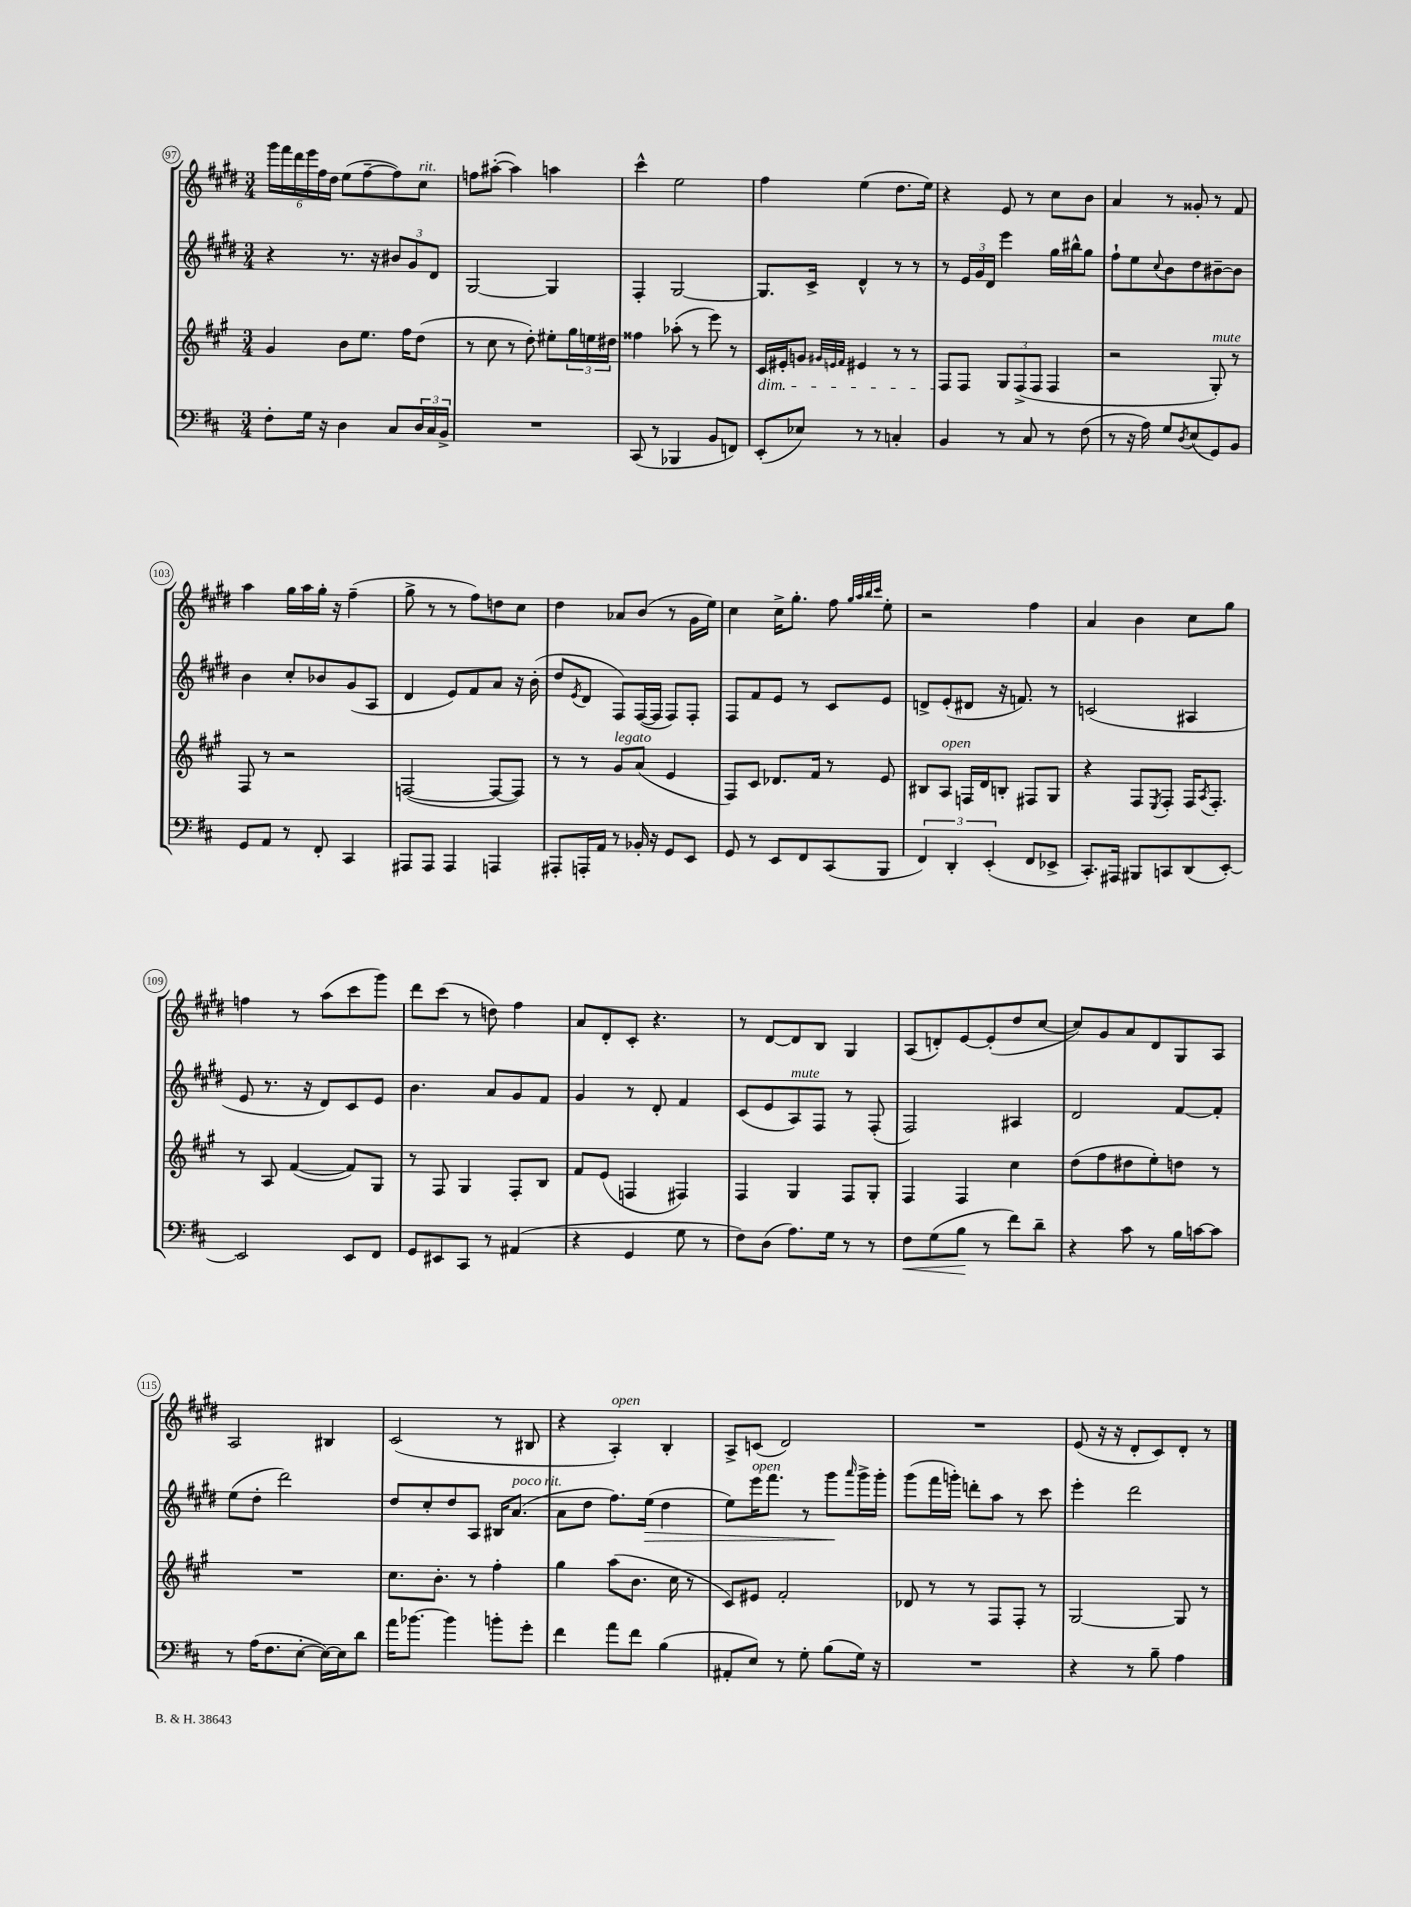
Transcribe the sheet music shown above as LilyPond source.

<<
\new StaffGroup <<
\new Staff = "s0" {
    \clef treble \key e \major \numericTimeSignature \time 3/4
    \tuplet 6/4 { gis'''16 fis'''16 dis'''16 e'''16 fis''16 dis''16 } e''8( fis''8~-- fis''8) cis''8^\markup { \italic "rit." } |
    f''8 ais''8~-.( ais''4) a''4 |
    cis'''4-^ e''2 |
    fis''4 e''4( dis''8. e''16) |
    r4 e'8 r8 cis''8 b'8 |
    a'4 r8 gisis'8-. r8 fis'8 |
    a''4 gis''16 a''16 gis''16-. r16 fis''4--( |
    gis''8-> r8 r8 fis''8) d''8 cis''8 |
    dis''4 aes'8 b'8( r8 gis'16 e''16) |
    cis''4 cis''16-> gis''8.-. fis''8 \grace { gis''32 a''32 b''32 cis'''32 } e''8-. |
    r2 fis''4 |
    a'4 b'4 cis''8 gis''8 |
    f''4 r8 a''8( cis'''8 gis'''8) |
    dis'''8 cis'''8( r8 d''8) fis''4 |
    a'8 dis'8-. cis'8-. r4. |
    r8 dis'8~ dis'8 b8 gis4 |
    a8( d'8-.) e'8~ e'8-.( dis''8 cis''8~ |
    cis''8) gis'8 a'8 dis'8 gis8 a8 |
    a2 bis4 |
    cis'2( r8 bis8 |
    r4 a4-.^\markup { \italic "open" }) b4-. |
    a8-> c'8( dis'2) |
    R2. |
    e'8( r16 r16 dis'8-. cis'8) dis'8-. r8 \bar "|." |
}
\new Staff = "s1" {
    \clef treble \key e \major \numericTimeSignature \time 3/4
    r4 r8. r16 \tuplet 3/2 { bis'8 gis'8 dis'8 } |
    gis2~ gis4 |
    fis4-. gis2~ |
    gis8. cis'16-> dis'4-^ r8 r8 |
    r8 \tuplet 3/2 { e'16 gis'16 dis'16 } e'''4 gis''16 bis''16-^ gis''8 |
    fis''8-! e''8 \appoggiatura { cis''8 } b'8 dis''8 bis'8~-- bis'8 |
    b'4 cis''8-. bes'8 gis'8( a8 |
    dis'4 e'8) fis'8 a'8 r16 b'16-.( |
    dis''8 \acciaccatura { e'8 } dis'8 fis8) fis16~( fis16 fis8) fis8-. |
    fis8 fis'8 e'8 r8 cis'8 e'8 |
    d'8-> e'8-.( dis'8 r16 f'8.) r8 |
    c'2( ais4 |
    e'8 r8. r16 dis'8) cis'8 e'8 |
    b'4. a'8 gis'8 fis'8 |
    gis'4 r8 dis'8-. fis'4 |
    cis'8( e'8 a8^\markup { \italic "mute" }) fis8 r8 fis8-.( |
    fis2) ais4 |
    dis'2 fis'8~ fis'8-. |
    e''8( dis''8-. dis'''2) |
    dis''8 cis''8-. dis''8 a8 bis16 a'8.^\markup { \italic "poco rit." }( |
    a'8 dis''8 fis''8.) e''16\>( dis''4 |
    e''8) e'''16^\markup { \italic "open" } fis'''8. r8 gis'''8\! \grace { a'''16 } gis'''16-> gis'''16-. |
    gis'''8( fis'''16 g'''16-.) d'''8-. a''8 r8 cis'''8 |
    e'''4-. dis'''2 \bar "|." |
}
\new Staff = "s2" {
    \clef treble \key a \major \numericTimeSignature \time 3/4
    gis'4 b'8 e''8. fis''16 d''8( |
    r8 cis''8 r8 d''8-.) eis''8-. \tuplet 3/2 { gis''16 e''16 dis''16 } |
    fisis''4 aes''8-.( r8 e'''8) r8 |
    cis'16\dim eis'16-. g'8 \grace { gis'32 e'32 fis'32 } eis'4 r8 r8 |
    fis8\! fis8 \tuplet 3/2 { gis8 fis8->( fis8 } fis4 |
    r2 gis8-.^\markup { \italic "mute" }) r8 |
    fis8 r8 r2 |
    f2~( f8~ f8) |
    r8 r8 gis'8^\markup { \italic "legato" } a'8( e'4 |
    fis8) cis'8 des'8. fis'16 r8 e'8 |
    bis8 a8^\markup { \italic "open" } f16 d'16 b8-. fis8 gis8 |
    r4 fis8 \acciaccatura { e8 } fis8-. fis16 \acciaccatura { a8 } fis8.-. |
    r8 a8 fis'4~( fis'8) gis8 |
    r8 fis8 gis4 fis8-. b8 |
    fis'8 e'8( f4 fis4) |
    fis4 gis4 fis8 gis8-. |
    fis4 fis4 cis''4 |
    d''8( fis''8 dis''8 e''8-.) d''8 r8 |
    R2. |
    cis''8. b'8.-. r8 fis''4-. |
    gis''4 a''8( b'8. cis''16 r8 |
    cis'8) eis'8 fis'2-. |
    des'8 r8 r8 fis8 fis8-. r8 |
    gis2~ gis8 r8 \bar "|." |
}
\new Staff = "s3" {
    \clef bass \key d \major \numericTimeSignature \time 3/4
    fis8-. g16 r16 d4 cis8 \tuplet 3/2 { d16 cis16 b,16-> } |
    R2. |
    cis,8( r8 bes,,4 b,8 f,8) |
    e,8-.( ees8) r8 r8 c4-. |
    b,4 r8 cis8 r8 fis8( |
    r8 r16 a16) g8 \acciaccatura { d8 } e8( g,8) b,8 |
    g,8 a,8 r8 fis,8-. cis,4 |
    ais,,8 ais,,8 ais,,4 a,,4 |
    ais,,8-. a,,16-. a,16 r8 bes,16-. r16 g,8 e,8 |
    g,8 r8 e,8 fis,8 cis,8( b,,8 |
    \tuplet 3/2 { fis,4) d,4-. e,4-.( } fis,8 ees,8-> |
    cis,8.-.) ais,,16 bis,,8 c,8 d,8( e,8~-.) |
    e,2 e,8 fis,8 |
    g,8 eis,8 cis,8 r8 ais,4( |
    r4 g,4 g8 r8 |
    fis8) d8( a8.) g16 r8 r8 |
    fis8\< g8( b8\! r8 fis'8) d'8-- |
    r4 cis'8 r8 b16 c'16~ c'8 |
    r8 a16( fis8. e8~-. e16~) e16 d'8 |
    a'16 bes'8.~ bes'4 b'8-. g'8-. |
    fis'4 a'8 fis'8 b4( |
    ais,8-. e8) r8 g8-. b8( g16) r16 |
    R2. |
    r4 r8 b8-- a4 \bar "|." |
}
>>
>>
\layout { \context { \Score currentBarNumber = #97 \override BarNumber.stencil = #(make-stencil-circler 0.1 0.3 ly:text-interface::print) } }
